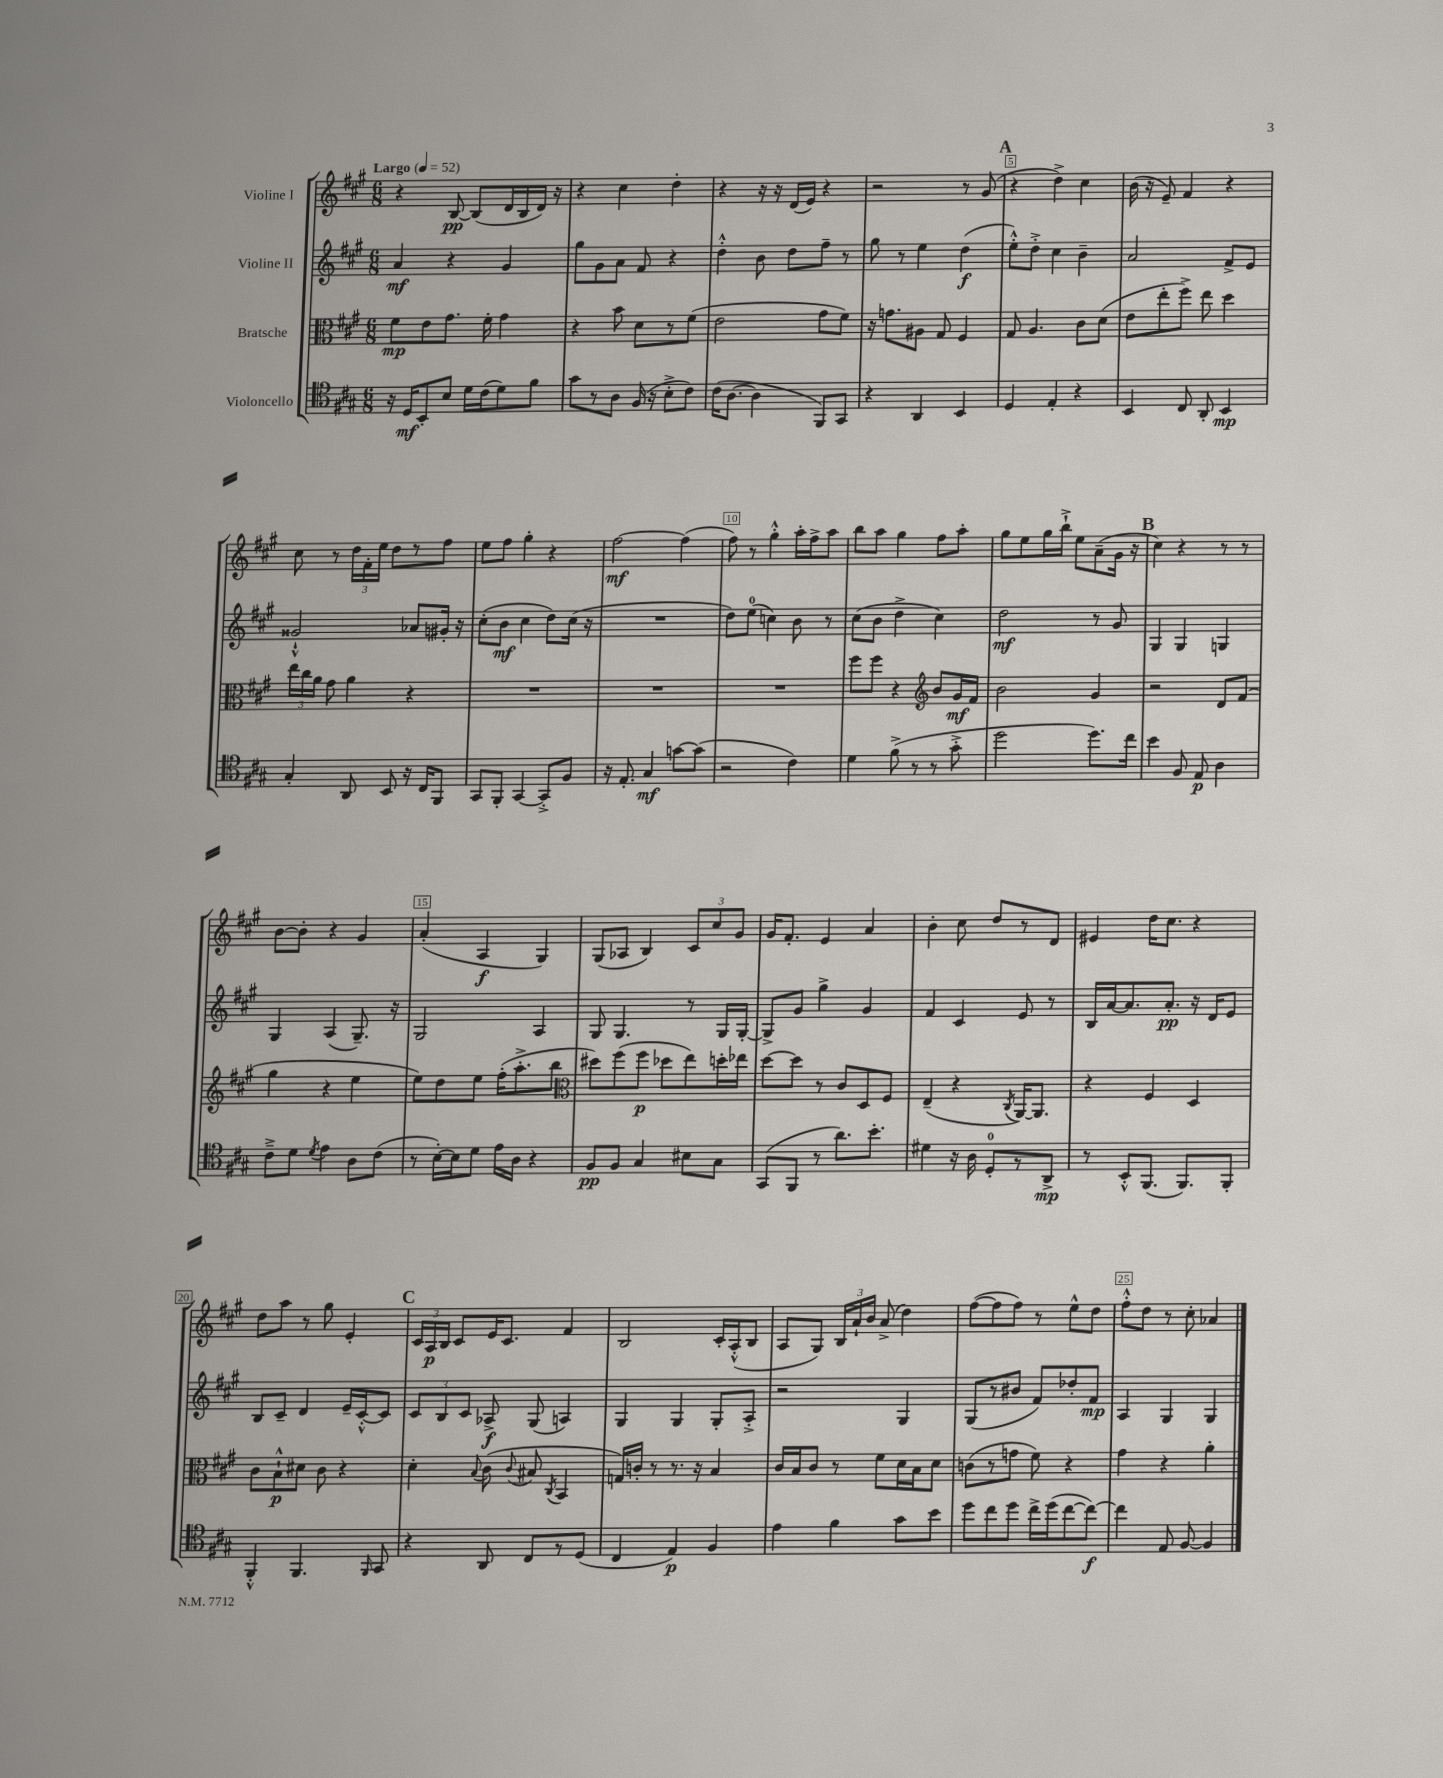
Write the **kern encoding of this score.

**kern	**dynam	**kern	**dynam	**kern	**dynam	**kern	**dynam
*part4	*part4	*part3	*part3	*part2	*part2	*part1	*part1
*staff4	*staff4	*staff3	*staff3	*staff2	*staff2	*staff1	*staff1
*I"Violoncello	*	*I"Bratsche	*	*I"Violine II	*	*I"Violine I	*
*clefC4	*	*clefC3	*	*clefG2	*	*clefG2	*
*k[f#c#g#]	*	*k[f#c#g#]	*	*k[f#c#g#]	*	*k[f#c#g#]	*
*M6/8	*	*M6/8	*	*M6/8	*	*M6/8	*
*MM52	*	*MM52	*	*MM52	*	*MM52	*
=1	=1	=1	=1	=1	=1	=1	=1
!	!	!	!	!	!	!LO:TX:a:B:t=Largo	!
16r	.	8f#\L	mp	4a/	mf	4r	.
16D/KL	mf	.	.	.	.	.	.
8BB'/	.	8e\	.	.	.	.	.
8B/J	.	8.g#\J	.	4r	.	[8B/	pp
16d\LL	.	.	.	.	.	(8B/L]	.
(16c#\J	.	16f#'\	.	.	.	.	.
8d\)	.	4g#\	.	4g#/	.	16d/L	.
.	.	.	.	.	.	16B/	.
8f#\J	.	.	.	.	.	16d/JJ)	.
.	.	.	.	.	.	16r	.
=2	=2	=2	=2	=2	=2	=2	=2
8g#\L	.	4r	.	8gg#\L	.	4r	.
8r	.	.	.	8g#\	.	.	.
8A\J	.	8b\	.	8a\J	.	4cc#\	.
(16F#/	.	8d\L	.	8f#/	.	.	.
16r	.	.	.	.	.	.	.
8B'^\L	.	8r	.	4r	.	4dd'\	.
8c#\J)	.	(8f#\J	.	.	.	.	.
=3	=3	=3	=3	=3	=3	=3	=3
(16c#\KL	.	2e\	.	4dd'^^\	.	4r	.
[8.A\J	.	.	.	.	.	.	.
4A\]	.	.	.	8b\	.	16r	.
.	.	.	.	.	.	16r	.
.	.	.	.	8dd\L	.	(16d/LL	.
.	.	.	.	.	.	16e/JJ)	.
8FF#/L)	.	8g#\L	.	8ff#~\J	.	4r	.
8GG#/J	.	8f#\J)	.	8r	.	.	.
=4	=4	=4	=4	=4	=4	=4	=4
4r	.	16r	.	8gg#\	.	2r	.
.	.	8.gn\L	.	.	.	.	.
.	.	.	.	8r	.	.	.
4AA/	.	8A#X\J	.	4ee\	.	.	.
.	.	8G#/	.	.	.	.	.
4BB/	.	4F#/	.	(4dd\	f	8r	.
.	.	.	.	.	.	(8g#/	.
!!LO:REH:place=s1:t=A
=5	=5	=5	=5	=5	=5	=5	=5
4D/	.	8G#/	.	8ee'^^\L)	.	4r	.
.	.	4.A/	.	8dd'^\J	.	.	.
4E'/	.	.	.	4cc#\	.	4dd^\)	.
4r	.	8c#\L	.	4b~\	.	4cc#\	.
.	.	(8d\J	.	.	.	.	.
=6	=6	=6	=6	=6	=6	=6	=6
4BB/	.	8e\L	.	2a/	.	(16b\	.
.	.	.	.	.	.	16r	.
.	.	8ee'\	.	.	.	8e~/)	.
8C#/	.	8ff#^\J)	.	.	.	4f#/	.
8AA'/	.	8ee\	.	.	.	.	.
4BB/	mp	4dd\	.	8f#^/L	.	4r	.
.	.	.	.	8e/J	.	.	.
!!LO:LB:g=z
=7	=7	=7	=7	=7	=7	=7	=7
4G#'/	.	24ee\LL	.	2g##X`^^/	.	8cc#\	.
.	.	24cc#\	.	.	.	.	.
.	.	24a\JJ	.	.	.	.	.
.	.	8g#\	.	.	.	8r	.
8AA/	.	4a\	.	.	.	24dd\LL	.
.	.	.	.	.	.	24f#'\	.
.	.	.	.	.	.	24ee\JJ	.
8BB/	.	.	.	.	.	8dd\L	.
16r	.	4r	.	8a-X/L	.	8r	.
16C#/KL	.	.	.	.	.	.	.
8FF#/J	.	.	.	16g#X'/Jk	.	8ff#\J	.
.	.	.	.	16r	.	.	.
=8	=8	=8	=8	=8	=8	=8	=8
8GG#/L	.	2.r	.	(8cc#'\L	.	8ee\L	.
8FF#'/J	.	.	.	8b\J	mf	8ff#\J	.
[4GG#/	.	.	.	4cc#\	.	4gg#'\	.
8GG#'^/L]	.	.	.	8dd\L)	.	4r	.
8F#/J	.	.	.	(16cc#\Jk	.	.	.
.	.	.	.	16r	.	.	.
=9	=9	=9	=9	=9	=9	=9	=9
16r	.	2.r	.	2.r	.	[2ff#\	mf
8.E'/	.	.	.	.	.	.	.
4G#/	mf	.	.	.	.	.	.
[8gn\L	.	.	.	.	.	(4ff#\]	.
(8g\J]	.	.	.	.	.	.	.
=10	=10	=10	=10	=10	=10	=10	=10
2r	.	2.r	.	8dd\L)	.	8ff#\)	.
.	.	.	.	(8ee\J	.	8r	.
.	.	.	.	4ccn\)	.	4gg#'^^\	.
4c#\)	.	.	.	8b\	.	16aa'\LL	.
.	.	.	.	.	.	16ff#^\J	.
.	.	.	.	8r	.	8aa\J	.
=11	=11	=11	=11	=11	=11	=11	=11
4d\	.	8ff#\L	.	(8cc#\L	.	8bb\L	.
.	.	8ff#\J	.	8b\J	.	8aa\J	.
(8f#^\	.	4r	.	4dd^\	.	4gg#\	.
8r	.	.	.	.	.	.	.
*	*	*clefG2	*	*	*	*	*
8r	.	8b/L	.	4cc#\)	.	8ff#\L	.
8g#'^\	.	16g#/L	mf	.	.	8aa'\J	.
.	.	16f#/JJ	.	.	.	.	.
=12	=12	=12	=12	=12	=12	=12	=12
2dd\	.	2b\	.	2dd\	mf	8gg#\L	.
.	.	.	.	.	.	8ee\	.
.	.	.	.	.	.	16gg#\L	.
.	.	.	.	.	.	16bb`^\JJ	.
.	.	.	.	.	.	8ee\L	.
8.dd\L)	.	4g#/	.	8r	.	(8a~\	.
.	.	.	.	8g#/	.	16g#\Jk	.
16cc#\Jk	.	.	.	.	.	16r	.
!!LO:REH:place=s1:t=B
=13	=13	=13	=13	=13	=13	=13	=13
4b\	.	2r	.	4G#/	.	4cc#\)	.
8F#/	.	.	.	4G#/	.	4r	.
8E/	p	.	.	.	.	.	.
4A\	.	8d/L	.	4Gn/	.	8r	.
.	.	(8f#/J	.	.	.	8r	.
!!LO:LB:g=z
=14	=14	=14	=14	=14	=14	=14	=14
8c#~^\L	.	4gg#\	.	4G#/	.	[8b\L	.
8d\J	.	.	.	.	.	8b'\J]	.
8qd/	.	.	.	.	.	.	.
4e\	.	4r	.	(4A/	.	4r	.
8A\L	.	4ee\	.	8.G#~/)	.	4g#/	.
(8c#\J	.	.	.	.	.	.	.
.	.	.	.	16r	.	.	.
=15	=15	=15	=15	=15	=15	=15	=15
8r	.	8ee\L)	.	2G#/	.	(4a'/	.
[16B'\LL)	.	8dd\	.	.	.	.	.
16B\J]	.	.	.	.	.	.	.
8d\J	.	8ee\J	.	.	.	4A/	f
16e\LL	.	(16ff#'\KL	.	.	.	.	.
16A\JJ	.	8.aa'^\	.	.	.	.	.
4r	.	.	.	4A/	.	4G#/)	.
.	.	8bb\J	.	.	.	.	.
=16	=16	=16	=16	=16	=16	=16	=16
*	*	*clefC3	*	*	*	*	*
8F#/L	pp	8dd#X\L)	.	8G#/	.	(8G#/L	.
8F#/J	.	(8ff#\	.	4.G#/	.	8A-X/J	.
4G#/	.	8ff#\J	p	.	.	4B/)	.
.	.	8dd-X\L	.	.	.	.	.
8B#X\L	.	8ee\)	.	8r	.	12c#/L	.
.	.	.	.	.	.	12cc#/	.
8G#\J	.	16ddn'\L	.	16G#/LL	.	.	.
.	.	.	.	.	.	12g#/J	.
.	.	16ee-X\JJ	.	[16G#'/JJ	.	.	.
=17	=17	=17	=17	=17	=17	=17	=17
(8GG#/L	.	[8dd\L	.	8G#^/L]	.	16g#/KL	.
.	.	.	.	.	.	8.f#'/J	.
8FF#/J	.	8dd\J]	.	8g#/J	.	.	.
8r	.	8r	.	4gg#^\	.	4e/	.
8.a\L)	.	8c#/L	.	.	.	.	.
.	.	8D/	.	4g#/	.	4a/	.
8.b'\J	.	.	.	.	.	.	.
.	.	8F#/J	.	.	.	.	.
=18	=18	=18	=18	=18	=18	=18	=18
4d#X\	.	(4E~/	.	4f#/	.	4b'\	.
16r	.	4r	.	4c#/	.	8cc#\	.
16A\	.	.	.	.	.	.	.
8D'/L	.	.	.	.	.	8dd/L	.
.	.	8qC#/	.	.	.	.	.
8r	.	[16AA/KL)	.	8e/	.	8r	.
.	.	8.AA/J]	.	.	.	.	.
8AA^/J	mp	.	.	8r	.	8d/J	.
=19	=19	=19	=19	=19	=19	=19	=19
8r	.	4r	.	16B/LL	.	4e#X/	.
.	.	.	.	[16a/J	.	.	.
8BB'^^/L	.	.	.	8.a/]	.	.	.
(8.FF#/J	.	4F#/	.	.	.	16dd\KL	.
.	.	.	.	8.a'/J	pp	8.cc#\J	.
8.FF#/L)	.	.	.	.	.	.	.
.	.	4D/	.	16r	.	4r	.
.	.	.	.	16d/KL	.	.	.
8FF#'/J	.	.	.	8e/J	.	.	.
!!LO:LB:g=z
=20	=20	=20	=20	=20	=20	=20	=20
4FF#'^^/	.	8c#\L	.	8B/L	.	8dd\L	.
.	.	8B`^^\	p	8c#~/J	.	8aa\J	.
4.FF#/	.	8d#X\J	.	4d/	.	8r	.
.	.	8c#\	.	.	.	8gg#\	.
.	.	4r	.	16e~/LL	.	4e'/	.
.	.	.	.	[16c#'^^/J	.	.	.
16qqFF#/	.	.	.	.	.	.	.
8GG#/	.	.	.	8c#/J]	.	.	.
!!LO:REH:place=s1:t=C
=21	=21	=21	=21	=21	=21	=21	=21
4r	.	4d'\	.	12c#/L	.	24c#/LL	.
.	.	.	.	.	.	24A/	p
.	.	.	.	12B/	.	24B/JJ	.
.	.	.	.	.	.	8c#/L	.
.	.	.	.	12c#/J	.	.	.
.	.	8qqB/	.	.	.	.	.
8AA/	.	(8c#\	.	8A-X^/	f	16e/K	.
.	.	.	.	.	.	8.c#/J	.
.	.	8qqc#/	.	.	.	.	.
8C#/L	.	8B#X/	.	(8G#/	.	.	.
.	.	8qC#/	.	.	.	.	.
8r	.	4BB/	.	4An/)	.	4f#/	.
(8D/J	.	.	.	.	.	.	.
=22	=22	=22	=22	=22	=22	=22	=22
4C#/	.	16Gn/LL)	.	4G#/	.	2B/	.
.	.	16cn'/JJ	.	.	.	.	.
.	.	8r	.	.	.	.	.
4E/)	p	8.r	.	4G#/	.	.	.
.	.	16r	.	.	.	.	.
4F#/	.	4B/	.	8G#'/L	.	16c#'/LL	.
.	.	.	.	.	.	(16A'^^/J	.
.	.	.	.	8A'^/J	.	8B/J	.
=23	=23	=23	=23	=23	=23	=23	=23
4e\	.	16c#/LL	.	2r	.	8A/L	.
.	.	16B/J	.	.	.	.	.
.	.	8c#/J	.	.	.	8G#/J)	.
4f#\	.	8r	.	.	.	24B/LL	.
.	.	.	.	.	.	24a`/	.
.	.	.	.	.	.	24b/JJ	.
.	.	8f#\L	.	.	.	(8a^/	.
8g#\L	.	16d\L	.	4G#/	.	4dd\)	.
.	.	16B\J	.	.	.	.	.
8b\J	.	8d\J	.	.	.	.	.
=24	=24	=24	=24	=24	=24	=24	=24
8dd\L	.	(8cn\L	.	(8G#/L	.	([8ff#\L	.
8cc#\	.	8r	.	8r	.	8ff#\]	.
8dd\J	.	8gn\J	.	8b#X/J	.	8ff#\J)	.
16cc#^\LL	.	8f#\)	.	8f#/L)	.	8r	.
(16dd\J	.	.	.	.	.	.	.
[8cc#\	.	4r	.	8dd-X'/	.	8ee^^\L	.
8cc#\J_)	f	.	.	8f#/J	mp	8dd\J	.
=25	=25	=25	=25	=25	=25	=25	=25
4cc#\]	.	4g#\	.	4A/	.	8ff#'^^\L	.
.	.	.	.	.	.	8dd\J	.
8E/	.	4r	.	4G#/	.	8r	.
[8F#/	.	.	.	.	.	8cc#'\	.
4F#/]	.	4a'\	.	4G#/	.	4a-X/	.
==	==	==	==	==	==	==	==
*-	*-	*-	*-	*-	*-	*-	*-
